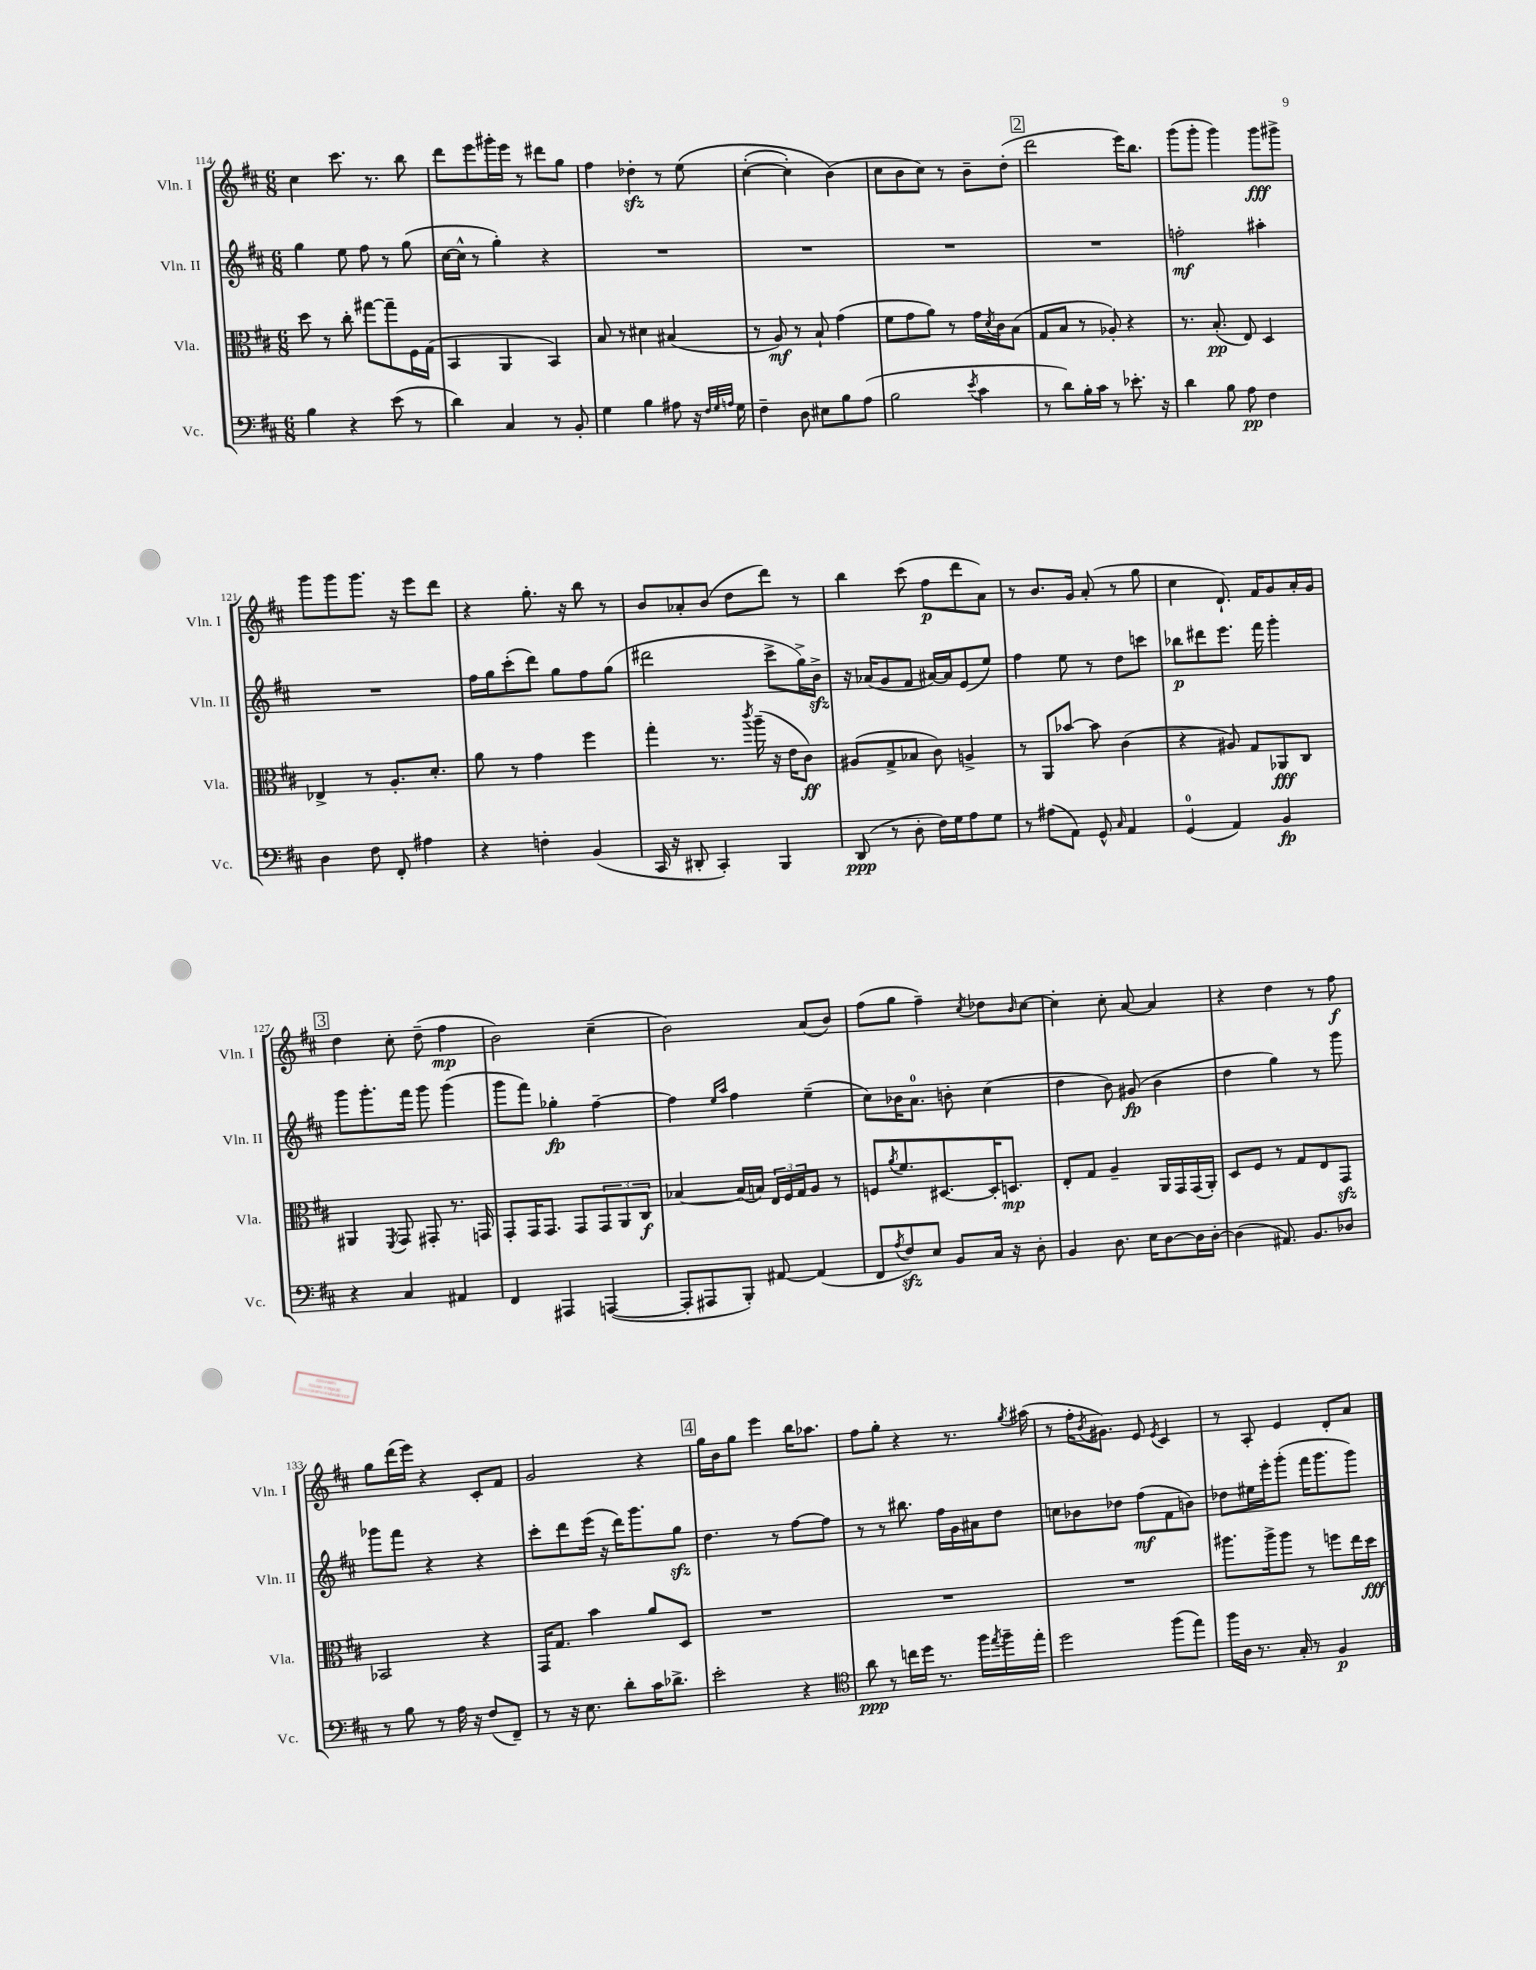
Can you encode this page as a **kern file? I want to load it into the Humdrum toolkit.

**kern	**dynam	**kern	**dynam	**kern	**dynam	**kern	**dynam
*part4	*part4	*part3	*part3	*part2	*part2	*part1	*part1
*staff4	*staff4	*staff3	*staff3	*staff2	*staff2	*staff1	*staff1
*I"Vc.	*	*I"Vla.	*	*I"Vln. II	*	*I"Vln. I	*
*I'Vc.	*	*I'Vla.	*	*I'Vln. II	*	*I'Vln. I	*
*clefF4	*	*clefC3	*	*clefG2	*	*clefG2	*
*k[f#c#]	*	*k[f#c#]	*	*k[f#c#]	*	*k[f#c#]	*
*M6/8	*	*M6/8	*	*M6/8	*	*M6/8	*
=114	=114	=114	=114	=114	=114	=114	=114
4B\	.	8dd\	.	4gg\	.	4cc#\	.
.	.	8r	.	.	.	.	.
4r	.	8cc#'\	.	8ee\	.	8.ccc#\	.
.	.	[8gg#X\L	.	8ff#\	.	.	.
.	.	.	.	.	.	8.r	.
(8e\	.	8gg#~\]	.	8r	.	.	.
8r	.	16F#\L	.	(8gg\	.	8bb\	.
.	.	(16G\JJ	.	.	.	.	.
=115	=115	=115	=115	=115	=115	=115	=115
4d\)	.	4BB/	.	[16cc#\LL	.	8ddd\L	.
.	.	.	.	16cc#^^\JJ]	.	.	.
.	.	.	.	8r	.	8eee\	.
4C#/	.	4AA/	.	4gg'\)	.	16ggg#X'\L	.
.	.	.	.	.	.	16eee\JJ	.
.	.	.	.	.	.	8r	.
8r	.	4BB/)	.	4r	.	8ddd#X\L	.
8BB'/	.	.	.	.	.	8gg\J	.
=116	=116	=116	=116	=116	=116	=116	=116
4G\	.	8B/	.	2.r	.	4ff#\	.
.	.	8r	.	.	.	.	.
4B\	.	4d#X\	.	.	.	4dd-Xzz'\	.
8A#X\	.	(4B#X/	.	.	.	8r	.
16r	.	.	.	.	.	(8ee\	.
32qqF#/LLL	.	.	.	.	.	.	.
32qqG/	.	.	.	.	.	.	.
32qqAn/JJJ	.	.	.	.	.	.	.
16G\	.	.	.	.	.	.	.
=117	=117	=117	=117	=117	=117	=117	=117
4F#~\	.	8r	.	2.r	.	([4cc#'\	.
.	.	8A/)	mf	.	.	.	.
8D\	.	8r	.	.	.	4cc#'\])	.
8E#X\L	.	8B`/	.	.	.	.	.
8B\	.	(4g\	.	.	.	(4b\)	.
(8A\J	.	.	.	.	.	.	.
=118	=118	=118	=118	=118	=118	=118	=118
2B\	.	8f#\L	.	2.r	.	8cc#\L	.
.	.	8g\	.	.	.	8b\	.
.	.	8a\J)	.	.	.	8cc#\J)	.
.	.	8r	.	.	.	8r	.
8qe/	.	.	.	.	.	.	.
4c#\	.	16g\LL	.	.	.	8b~\L	.
.	.	8qd/	.	.	.	.	.
.	.	16c#\J	.	.	.	.	.
.	.	(8B\J	.	.	.	(8dd'\J	.
!!LO:REH:place=s1:t=2
=119	=119	=119	=119	=119	=119	=119	=119
8r	.	8G/L	.	2.r	.	2ddd\	.
8d\L)	.	8B/J	.	.	.	.	.
16B'\L	.	8r	.	.	.	.	.
16c#\JJ	.	.	.	.	.	.	.
8r	.	8A-X'/)	.	.	.	.	.
8.e-X'\	.	4r	.	.	.	16eee\KL)	.
.	.	.	.	.	.	8.bb\J	.
16r	.	.	.	.	.	.	.
=120	=120	=120	=120	=120	=120	=120	=120
4d\	.	8.r	.	2ffn'\	mf	(8ggg\L	.
.	.	.	.	.	.	8ggg'\J	.
.	.	(8.B'/	pp	.	.	.	.
8B\	.	.	.	.	.	4ggg\)	.
8A\	pp	8E/)	.	.	.	.	.
4F#\	.	4D/	.	4aa#X'\	.	8ggg\L	fff
.	.	.	.	.	.	8ggg#X^\J	.
!!LO:LB:g=z
=121	=121	=121	=121	=121	=121	=121	=121
4D\	.	4E-X^/	.	2.r	.	8ggg\L	.
.	.	.	.	.	.	8ggg\	.
8F#\	.	8r	.	.	.	8.ggg\J	.
8FF#'/	.	8.A'/L	.	.	.	.	.
.	.	.	.	.	.	16r	.
4A#X\	.	.	.	.	.	8eee\L	.
.	.	8.d'/J	.	.	.	.	.
.	.	.	.	.	.	8ddd\J	.
=122	=122	=122	=122	=122	=122	=122	=122
4r	.	8a\	.	16ff#\LL	.	4r	.
.	.	.	.	16gg\J	.	.	.
.	.	8r	.	(8ccc#'\	.	.	.
4Fn'\	.	4g\	.	8ddd\J)	.	8.gg'\	.
.	.	.	.	8gg\L	.	.	.
.	.	.	.	.	.	16r	.
(4BB/	.	4ff#\	.	8ff#\	.	8bb\	.
.	.	.	.	(8gg\J	.	8r	.
=123	=123	=123	=123	=123	=123	=123	=123
16CC#/	.	4gg'\	.	2ddd#X\	.	8b/L	.
16r	.	.	.	.	.	.	.
8DD#X'/	.	.	.	.	.	8a-X'/	.
4CC#'/)	.	8.r	.	.	.	(8b/J	.
.	.	.	.	.	.	8dd\L	.
.	.	8qccc#/	.	.	.	.	.
.	.	(16aa~\	.	.	.	.	.
4BBB/	.	16r	.	8ccc#^\L	.	8ddd\J)	.
.	.	16e\KL	.	.	.	.	.
.	.	8c#\J)	ff	16gg^\L)	.	8r	.
.	.	.	.	16bzz^\JJ	.	.	.
=124	=124	=124	=124	=124	=124	=124	=124
(8DD/	ppp	(8A#X/L	.	16r	.	4bb\	.
.	.	.	.	(16a-X/KL	.	.	.
8r	.	8G^/	.	8g/	.	.	.
8D'\	.	8B-X/J	.	8f#/J	.	(8ccc#\	.
16F#\LL)	.	8c#\)	.	[16a#X/LL)	.	8ff#\L	p
16G\J	.	.	.	16a#/J]	.	.	.
8A\	.	4An^/	.	(8e/	.	8ddd\	.
8G\J	.	.	.	8ee/J)	.	8a\J)	.
=125	=125	=125	=125	=125	=125	=125	=125
8r	.	8r	.	4ff#\	.	8r	.
(8A#X\L	.	8AA/L	.	.	.	8.b/L	.
8AA\J)	.	[8b-X/J	.	8ee\	.	.	.
.	.	.	.	.	.	16g/Jk	.
8GG^^/	.	8b-\]	.	8r	.	(8a'/	.
16qqC#/	.	.	.	.	.	.	.
4AA/	.	(4c#\	.	8dd\L	.	8r	.
.	.	.	.	8cccn\J	.	8gg\	.
=126	=126	=126	=126	=126	=126	=126	=126
(4GG/	.	4r	.	8bb-X\L	p	4cc#\	.
.	.	.	.	8ddd#X\	.	.	.
4AA/)	.	8A#X/)	.	8.eee\J	.	8.d`/)	.
.	.	8G/L	.	.	.	.	.
.	.	.	.	16fff#\	.	16f#/KL	.
4BB/	fp	8AA-X/	fff	4ggg'\	.	8g/	.
.	.	8C#/J	.	.	.	16a'/L	.
.	.	.	.	.	.	16g/JJ	.
!!LO:LB:g=z
!!LO:REH:place=s1:t=3
=127	=127	=127	=127	=127	=127	=127	=127
4r	.	4AA#X/	.	8ggg\L	.	4dd\	.
.	.	.	.	8.ggg'\	.	.	.
.	.	8qFF#/	.	.	.	.	.
4C#/	.	8GG/	.	.	.	8cc#'\	.
.	.	.	.	16fff#\Jk	.	.	.
.	.	8GG#X'/	.	8ggg\	.	(8dd~\	.
4AA#X/	.	8.r	.	(4ggg\	.	4ff#\	mp
.	.	16GGn/	.	.	.	.	.
=128	=128	=128	=128	=128	=128	=128	=128
4FF#/	.	8GG'/L	.	8ggg\L	.	2b\)	.
.	.	16GG/K	.	8fff#\J)	.	.	.
.	.	8.GG/J	.	.	.	.	.
4AAA#X/	.	.	.	4gg-X'\	fp	.	.
.	.	8GG/L	.	.	.	.	.
([4AAAn/	.	12GG/	.	[4ff#~\	.	(4cc#~\	.
.	.	12AA/	.	.	.	.	.
.	.	12C#/J	f	.	.	.	.
=129	=129	=129	=129	=129	=129	=129	=129
8AAA'/L]	.	[4B-X/	.	4ff#\]	.	2b\)	.
8AAA#X/	.	.	.	.	.	.	.
.	.	.	.	16qqee/LL	.	.	.
.	.	.	.	16qqaa/JJ	.	.	.
8BBB'/J)	.	(16B-/LL]	.	4ff#\	.	.	.
.	.	16Bn/JJ)	.	.	.	.	.
[8AA#X/	.	24E/LL	.	.	.	.	.
.	.	24F#/	.	.	.	.	.
.	.	24G/J	.	.	.	.	.
(4AA#/]	.	8A/J	.	(4ee~\	.	(8a/L	.
.	.	8r	.	.	.	8b/J)	.
=130	=130	=130	=130	=130	=130	=130	=130
8FF#/L	.	8Fn/L	.	8cc#\L)	.	(8ff#\L	.
8qA/	.	8qa/	.	.	.	.	.
8F#zz/)	.	8.f#/	.	16b-X\K	.	8gg\J	.
.	.	.	.	8.a\J	.	.	.
8E/J	.	.	.	.	.	4ff#~\)	.
.	.	[8.D#X/	.	.	.	.	.
8BB/L	.	.	.	8bn'\	.	.	.
.	.	.	.	.	.	8qcc#/	.
16C#/Jk	.	16D#'/K]	.	(4cc#\	.	8dd-X\L	.
16r	.	8.Dn/J	mp	.	.	.	.
.	.	.	.	.	.	16qqb/	.
8D'\	.	.	.	.	.	[8cc#\J	.
=131	=131	=131	=131	=131	=131	=131	=131
4BB/	.	8E'/L	.	4dd\	.	4cc#'\]	.
.	.	8G/J	.	.	.	.	.
8.D\	.	4A~/	.	8b\)	.	8cc#'\	.
.	.	.	.	(8g#X/	fp	[8a/	.
16E\KL	.	.	.	.	.	.	.
[8D\	.	16AA/LL	.	4b\	.	4a/]	.
.	.	16GG/	.	.	.	.	.
16D\L]	.	(16GG/	.	.	.	.	.
[16D'\JJ	.	16AA'/JJ)	.	.	.	.	.
=132	=132	=132	=132	=132	=132	=132	=132
(4D\]	.	8D/L	.	4dd\	.	4r	.
.	.	8F#/J	.	.	.	.	.
8.AA#X/)	.	8r	.	4gg\)	.	4dd\	.
.	.	8G/L	.	.	.	.	.
8.BB/L	.	.	.	.	.	.	.
.	.	8E/	.	8r	.	8r	.
8D-X/J	.	8GGzz/J	.	8ggg\	.	8ff#\	f
!!LO:LB:g=z
=133	=133	=133	=133	=133	=133	=133	=133
8r	.	2BB-X/	.	8ggg-X\L	.	8gg\L	.
8B\	.	.	.	8fff#\J	.	(16ddd\L	.
.	.	.	.	.	.	16eee\JJ)	.
8r	.	.	.	4r	.	4r	.
16A\	.	.	.	.	.	.	.
16r	.	.	.	.	.	.	.
(8F#/L	.	4r	.	4r	.	8c#'/L	.
8FF#~/J)	.	.	.	.	.	8f#/J	.
=134	=134	=134	=134	=134	=134	=134	=134
8r	.	16GG/KL	.	8ccc#'\L	.	2g/	.
.	.	8.G/J	.	.	.	.	.
16r	.	.	.	8ddd\	.	.	.
8.E\	.	.	.	.	.	.	.
.	.	4b\	.	(16eee\Jk	.	.	.
.	.	.	.	16r	.	.	.
8d'\L	.	.	.	16ddd\KL)	.	.	.
.	.	.	.	8.ggg\	.	.	.
16c#\K	.	8a/L	.	.	.	4r	.
8.d-X^\J	.	.	.	.	.	.	.
.	.	8D/J	.	8ggzz\J	.	.	.
!!LO:REH:place=s1:t=4
=135	=135	=135	=135	=135	=135	=135	=135
2e'\	.	2.r	.	4.dd\	.	16gg\LL	.
.	.	.	.	.	.	16b\J	.
.	.	.	.	.	.	8gg\J	.
.	.	.	.	.	.	4eee\	.
.	.	.	.	8r	.	.	.
4r	.	.	.	[8ff#\L	.	16bb\KL	.
.	.	.	.	.	.	8.aa-X\J	.
.	.	.	.	8ff#\J]	.	.	.
=136	=136	=136	=136	=136	=136	=136	=136
*clefC4	*	*	*	*	*	*	*
8a\	ppp	2.r	.	8r	.	8ff#\L	.
8r	.	.	.	8r	.	8gg'\J	.
16ccn\LL	.	.	.	8.bb#X\	.	4r	.
16dd\JJ	.	.	.	.	.	.	.
8.r	.	.	.	.	.	.	.
.	.	.	.	16ff#\LL	.	.	.
.	.	.	.	16g\	.	8.r	.
16ff#\LL	.	.	.	16a#X\J	.	.	.
8qee/	.	.	.	.	.	.	.
16ff#~\	.	.	.	8dd\J	.	.	.
.	.	.	.	.	.	8qgg/	.
16ee'\JJ	.	.	.	.	.	(16aa#X\	.
=137	=137	=137	=137	=137	=137	=137	=137
2dd\	.	2.r	.	8ccn\L	.	8r	.
.	.	.	.	8b-X\	.	16ff#'\KL	.
.	.	.	.	.	.	8qb/	.
.	.	.	.	.	.	8.g#X\J)	.
.	.	.	.	8dd-X\J	.	.	.
.	.	.	.	(8ff#\L	mf	8e/	.
.	.	.	.	.	.	8qe/	.
(8ff#\L	.	.	.	8f#\	.	4c#/	.
8ee\J)	.	.	.	8bn\J)	.	.	.
=138	=138	=138	=138	=138	=138	=138	=138
16ff#\LL	.	8.aa#X\L	.	8dd-X\L	.	8r	.
16A\JJ	.	.	.	.	.	.	.
8.r	.	.	.	16ee#X\L	.	8A'/	.
.	.	16aa#^\k	.	16eee'\J	.	.	.
.	.	8aa#\J	.	(8ggg'\J	.	4e/	.
16G'/	.	.	.	.	.	.	.
8r	.	8r	.	16fff#\KL	.	.	.
.	.	.	.	8.ggg\	.	.	.
4F#/	p	8ffn\L	.	.	.	8d'/L	.
.	.	16ee\L	.	8ggg\J)	.	8a/J	.
.	.	16dd\JJ	fff	.	.	.	.
==	==	==	==	==	==	==	==
*-	*-	*-	*-	*-	*-	*-	*-
